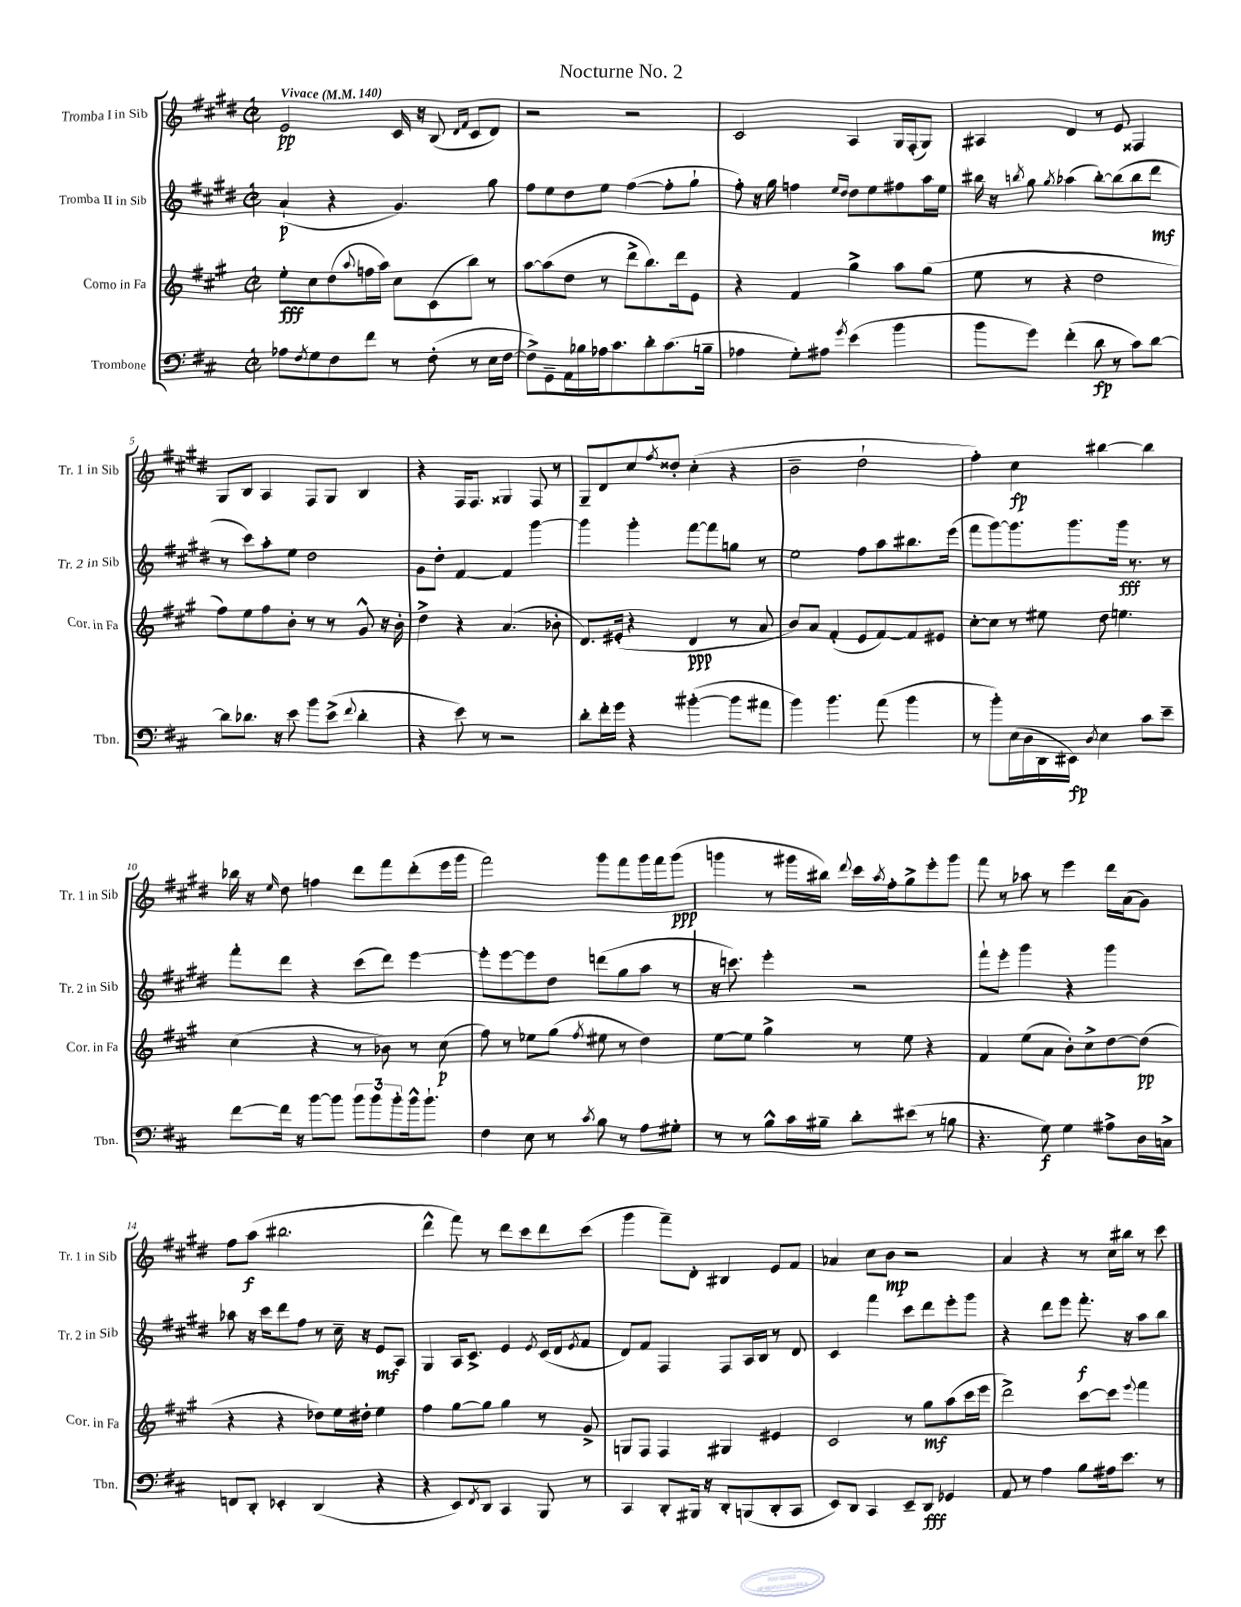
\header { title = "Nocturne No. 2" }
<<
\new StaffGroup <<
\new Staff = "s0" \with { instrumentName = "Tromba I in Sib" shortInstrumentName = "Tr. 1 in Sib" } {
    \clef treble \key e \major \defaultTimeSignature \time 2/2 \tempo "Vivace" 4 = 140
    e'2\pp cis'16 r16 b8( \grace { dis'16 fis'16 } cis'8 dis'8) |
    r2 r2 |
    cis'2 a4 gis16 fis16-.( gis8) |
    ais4 dis'4 r8 e'8 fisis4 |
    gis8 b8 a4 fis8 gis8 b4 |
    r4 fis16 fis8. gisis4 fis8 r8 |
    gis8-- dis'8 cis''8 \acciaccatura { fis''8 } disis''8-. cis''4-.( r4 |
    b'2-- dis''2-! |
    fis''4-.) cis''4\fp bis''4~ bis''4 |
    bes''16 r16 \grace { e''16 } dis''8 f''4 dis'''8 fis'''8 dis'''8-.( e'''16 gis'''16 |
    fis'''2) gis'''8 fis'''8 gis'''16 fis'''16 gis'''8\ppp( |
    g'''4 r8 gis'''16 bis''16) \appoggiatura { dis'''8 } cis'''16 \acciaccatura { a''8 } fis''16-. gis''8-> e'''8-. gis'''8 |
    fis'''8 r8 aes''8 r8 e'''4 dis'''16 a'16( gis'8) |
    fis''8 a''8\f( bis''2. |
    dis'''4-^ fis'''8) r8 dis'''8 cis'''8 dis'''8 cis'''8( |
    gis'''4 fis'''8--) dis'8-. bis4 e'8 fis'8 |
    aes'4 cis''8 b'8\mp r2 |
    a'4 r4 r8 cis''16 bis''16 r8 cis'''8 \bar "|." |
}
\new Staff = "s1" \with { instrumentName = "Tromba II in Sib" shortInstrumentName = "Tr. 2 in Sib" } {
    \clef treble \key e \major \defaultTimeSignature \time 2/2
    a'4-!\p( r4 gis'4.) gis''8 |
    fis''8 e''8 dis''8 e''8 fis''4~( fis''8-. gis''8-! |
    fis''8-.) r16 gis''16 f''4 \grace { e''16 dis''16 } dis''8 e''8 fis''8 a''16 e''16 |
    bis''16 r16 \acciaccatura { b''8 } gis''8 \acciaccatura { gis''8 } aes''4( b''8~-.) b''8( b''8 dis'''8\mf |
    r8 cis'''8) a''8-. e''8 dis''2 |
    gis'8 dis''8-. fis'4~ fis'4 gis'''4~ |
    gis'''4 gis'''4-. fis'''8~ fis'''8 g''8 r8 |
    e''2 fis''8 a''8 bis''8. e'''16( |
    fis'''8 gis'''8~) gis'''8. gis'''8. gis'''16\fff r8. r8 |
    fis'''8-. dis'''8 r4 cis'''8( dis'''8) e'''4~ |
    e'''8-. e'''8~ e'''8 dis''8 d'''8( gis''8 a''8 r8 |
    r16 c'''8.) e'''4-. r2 |
    fis'''8-! e'''8-. gis'''4 r4 gis'''4 |
    aes''8 r16 cis'''16 dis'''8 fis''8 r8 cis''16-- r16 e'8\mf a8 |
    gis4 a16 cis'8.-> e'4 \acciaccatura { e'8 } cis'16( dis'16 \acciaccatura { e'8 } fis'8 |
    dis'8) fis'8 fis4 fis8 a16 b16 r8 dis'8 |
    cis'4 fis'''4 cis'''8 dis'''8 e'''8-. gis'''8 |
    r4 dis'''8 e'''8 fis'''8.-.\f r16 a''8 b''8 \bar "|." |
}
\new Staff = "s2" \with { instrumentName = "Corno in Fa" shortInstrumentName = "Cor. in Fa" } {
    \clef treble \key a \major \defaultTimeSignature \time 2/2
    e''8-.\fff cis''8 d''8( \appoggiatura { a''8 } f''16 a''16) cis''8 cis'8( b''8) r8 |
    a''8~ a''8( d''8 r8 d'''8-> b''8.) d'''16 e'8 |
    r4 fis'4 gis''4-> a''8 gis''8( |
    e''8 r8 r4 d''2 |
    fis''8) e''8 fis''8 b'8-. r8 r8 gis'8-^ r16 b'16-. |
    d''4-> r4 a'4.( bes'8-. |
    d'8.) eis'16-.( r4 d'4\ppp r8 a'8 |
    b'8) a'8 fis'4-.( e'8 fis'8~) fis'8 eis'8 |
    cis''8~-. cis''8 r8 eis''8 d''8 e''4. |
    cis''4( r4 r8 bes'8) r8 cis''8\p( |
    fis''8) r8 ees''8 gis''8( \acciaccatura { fis''8 } eis''8 r8 d''4) |
    e''8~ e''8 gis''4-> r8 e''8 r4 |
    fis'4 e''8( a'8 b'8-.) cis''8-> d''8~ d''8\pp( |
    r4 r4 des''8) e''16 dis''16-. e''4 |
    fis''4 gis''8~ gis''8 gis''4 r8 gis'8-> |
    g8 fis8 fis4 gis4 eis'4 |
    cis'2 r8 gis''8\mf a''8( cis'''16 e'''16 |
    d'''2->) cis'''8~ cis'''8 \appoggiatura { e'''8 } fis'''4 \bar "|." |
}
\new Staff = "s3" \with { instrumentName = "Trombone" shortInstrumentName = "Tbn." } {
    \clef bass \key d \major \defaultTimeSignature \time 2/2
    aes8 \acciaccatura { fis8 } g8 fis8 fis'8 r8 fis8-.( r8 e16 fis16~ |
    fis8->) g,8-- a,16 bes16 aes16 cis'8. d'8-. cis'8.( b16-- |
    aes4 g8-.) ais8 \acciaccatura { g'8 } e'4( b'4 |
    b'8 g'8) fis'4-.( d'8\fp r8 cis'8) d'8~ |
    d'8 des'8. r16 e'8 b'8 e'8->( \appoggiatura { fis'8 } des'4-. |
    r4 e'8) r8 r2 |
    d'8-. fis'16-. g'16 r4 bis'4~-.( bis'8 ais'8 |
    b'4) b'4. a'8( b'4 |
    r8 b'8-.) e16( d16 d,16 eis,16\fp) \acciaccatura { d8 } e4 cis'8 e'8-- |
    fis'8~ fis'16 r16 b'8~ b'8 \tuplet 3/2 { b'8 b'8 b'8-. } b'16-^ b'8.-! |
    fis4 e8 r8 \acciaccatura { cis'8 } b8 r8 a8 gis8-. |
    r8 r8 b8-^ cis'16 bis16-- d'8-. eis'8( r8 b8 |
    r4. g8\f) g4 ais8-> d16 c16-> |
    f,8 d,8-. ees,4-. d,4( r4 |
    r4 e,8) \acciaccatura { fis,8 } d,8 cis,4 b,,8 r8 |
    cis,4 d,8-. bis,,16 r16 d,8-. b,,8( d,8-. cis,8 |
    e,8) d,8 cis,4 e,8-- d,8\fff ges,4 |
    a,8 r8 a4 b8 ais16 e'8. r8 \bar "|." |
}
>>
>>
